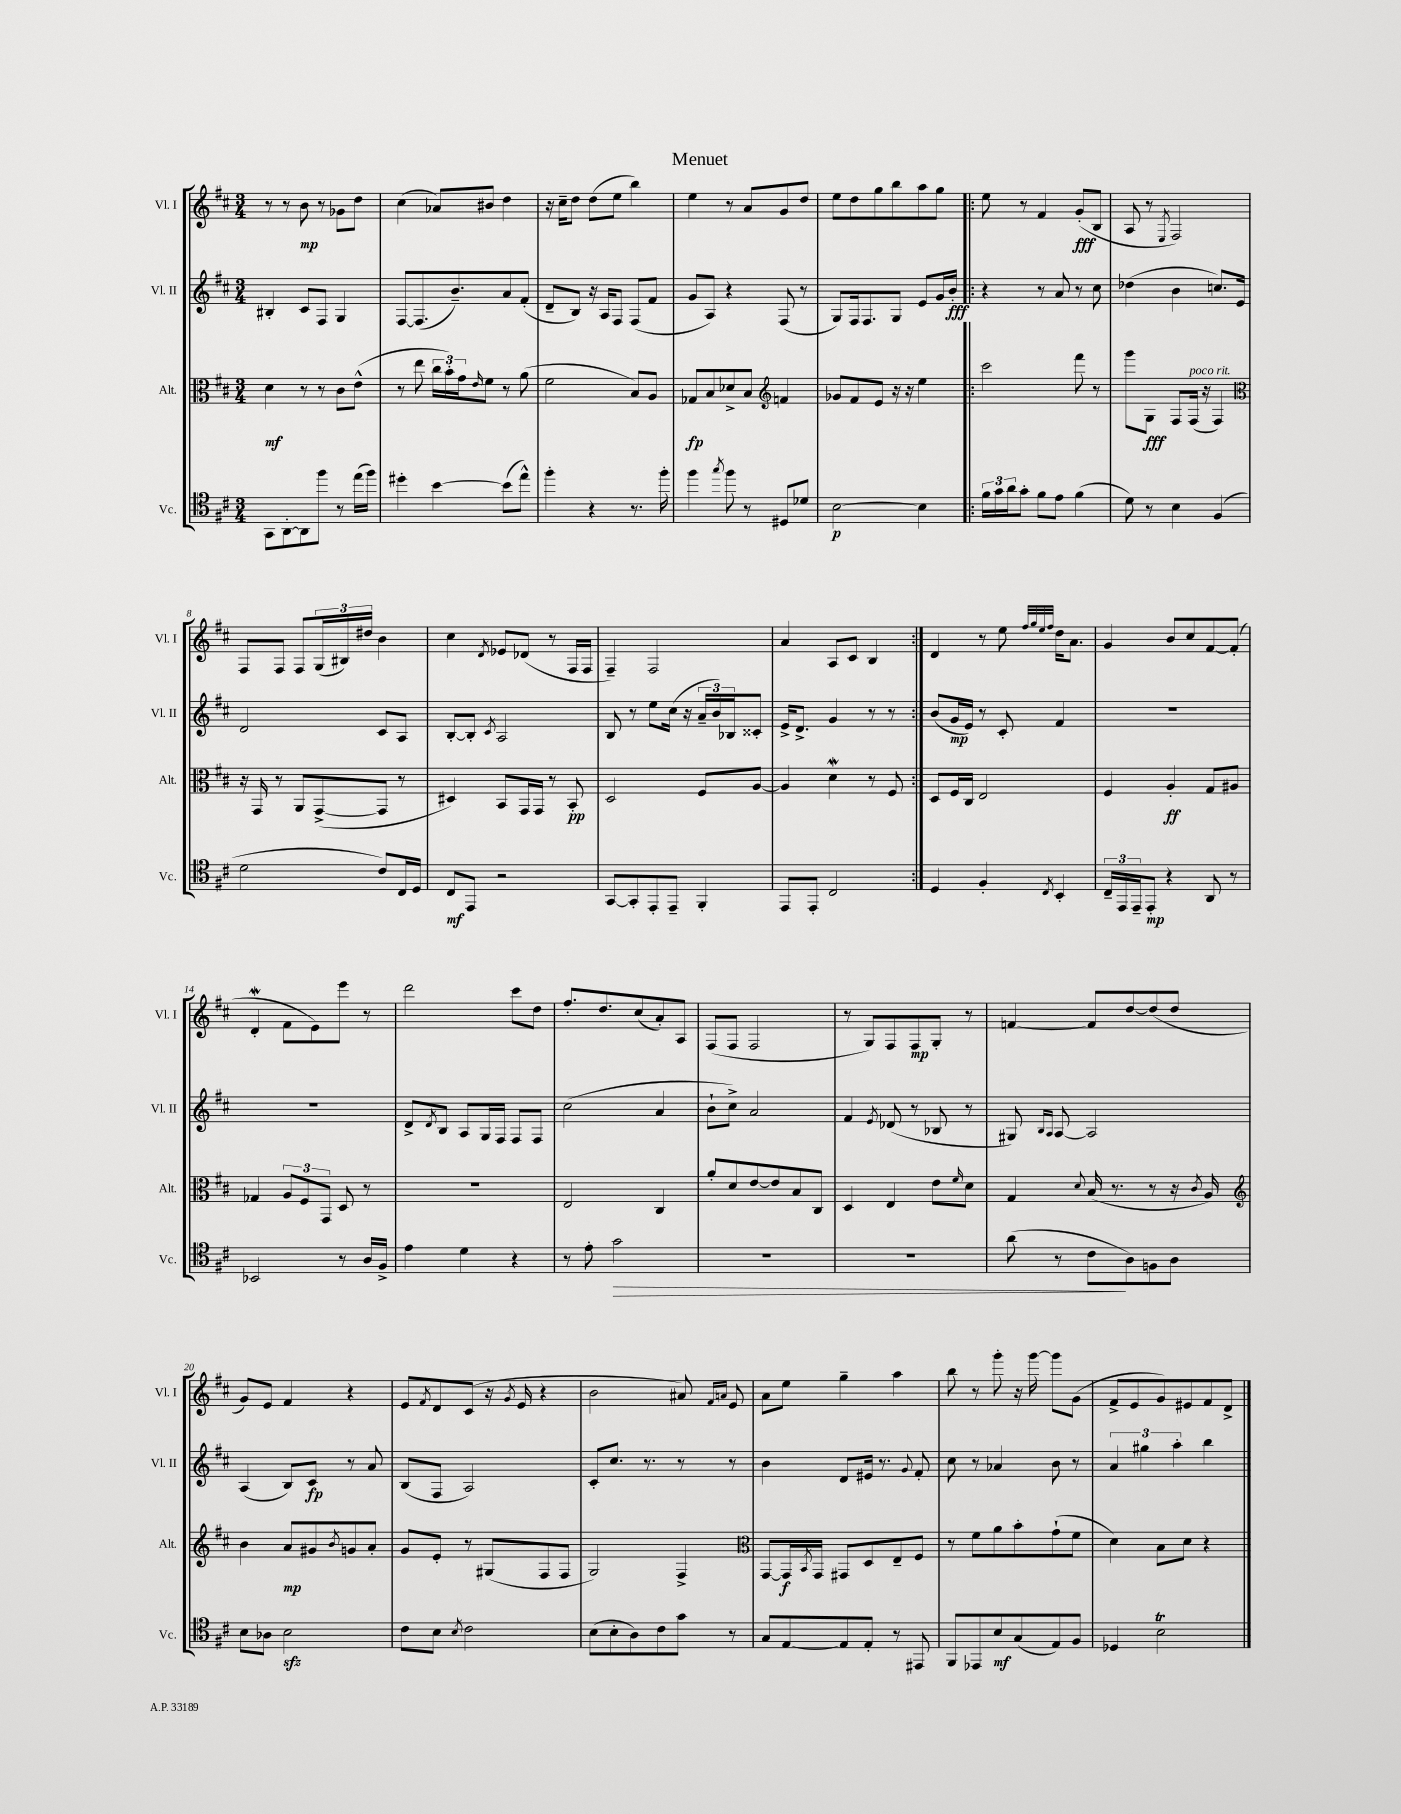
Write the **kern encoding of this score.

**kern	**kern	**kern	**kern
*staff4	*staff3	*staff2	*staff1
*clefC4	*clefC3	*clefG2	*clefG2
*k[f#c#]	*k[f#c#]	*k[f#c#]	*k[f#c#]
*M3/4	*M3/4	*M3/4	*M3/4
8GG	4d	4B#'	8r
[8AA'	.	.	8r
8AA]	8r	8c#	8b
8ff#	8r	8F#	8r
8r	8c#	4G	8g-
(16ee	(8e^^	.	8dd
16ff#)	.	.	.
=	=	=	=
4dd#'	8r	[8F#	(4cc#
.	8ee	(8.F#]	.
[4b	24cc#	.	8a-)
.	24b')	.	.
.	.	8.b~)	.
.	24g	.	.
.	16qqe	.	.
.	8f#	.	8b#
(8b]	8r	8a	4dd
8ee^^)	(8a	(8f#'	.
=	=	=	=
4ff#'	2f#	8d~	16r
.	.	.	16cc#~
.	.	8B)	8dd
4r	.	16r	(8dd
.	.	16A	.
.	.	8F#	8ee
8.r	8B)	(8F#	4bb)
.	8A	8f#	.
16ff#'	.	.	.
=	=	=	=
4ff#	8G-	8g	4ee
.	8B	8A)	.
8qgg	.	.	.
8ff#	8d-^	4r	8r
8r	8B	.	8a
*	*clefG2	*	*
8D#	4f	(8F#	8g
8d-	.	8r	8dd
=	=	=	=
[2B	8g-	8G)	8ee
.	8f#	16F#	8dd
.	.	8.F#	.
.	8e	.	8gg
.	16r	8G	8bb
.	16r	.	.
4B]	4ee	8e	8aa
.	.	16g	8gg
.	.	16b'	.
=!|:	=!|:	=!|:	=!|:
24f#	2ccc#	4r	8ee
24g	.	.	.
24a	.	.	.
8g'	.	.	8r
8f#	.	8r	4f#
8e	.	8a	.
(4f#	8fff#	8r	(8g'
.	8r	8cc#	8B
=	=	=	=
8d)	8ggg	(4dd-	8A
8r	8G	.	8r
.	.	.	8qE
4B	8F#	4b	2F#)
.	(16F#	.	.
.	16r	.	.
(4F#	4F#)	8.cc)	.
.	.	16e	.
=	=	=	=
*	*clefC3	*	*
2d	16r	2d	8F#
.	16GG	.	.
.	8r	.	8F#
.	8AA	.	8F#
.	([8GG^	.	(24G
.	.	.	24B#)
.	.	.	24dd#
8c#)	8GG]	8c#	4b
16C#	8r	8A	.
16D	.	.	.
=	=	=	=
8C#	4D#)	[8B'	4cc#
8EE	.	8B']	.
.	.	8qc#	8qd
2r	8BB	2A	8e-
.	16GG	.	(8d-
.	16GG	.	.
.	8r	.	8r
.	8BB'	.	16F#
.	.	.	16F#
=	=	=	=
[8GG	2D	8B	4F#~)
8GG']	.	8r	.
8EE'	.	8ee	2F#
8EE~	.	(16cc#	.
.	.	16r	.
4FF#'	8F#	24a~	.
.	.	24b)	.
.	.	24B-	.
.	[8A	8c##'	.
=	=	=	=
8EE	4A]	16e^	4a
.	.	8.d^	.
8EE'	.	.	.
2C#	4d	4g	8A
.	.	.	8c#
.	8r	8r	4B
.	8F#	8r	.
=:|!	=:|!	=:|!	=:|!
4D	8D	(8b	4d
.	16F#	16g	.
.	16C#	16e)	.
4F#'	2E	8r	8r
.	.	8c#'	8ee
.	.	.	32qqff#
.	.	.	32qqgg
.	.	.	32qqee
8qC#	.	.	32qqff#
4BB'	.	4f#	16dd
.	.	.	8.a
=	=	=	=
24C#~	4F#	2.r	4g
24EE	.	.	.
24EE~	.	.	.
8EE'	.	.	.
4r	4A'	.	8b
.	.	.	8cc#
8AA	8G	.	[8f#
8r	8A#	.	(8f#']
=	=	=	=
2BB-	4G-	2.r	4d'
.	12A	.	8f#
.	12F#	.	.
.	.	.	8e)
.	12GG	.	.
8r	8D	.	8eee
16A	8r	.	8r
16F#^	.	.	.
=	=	=	=
4e	2.r	8d^	2ddd
.	.	8qd	.
.	.	8B	.
4d	.	8A	.
.	.	16G	.
.	.	16F#	.
4r	.	8F#	8ccc#
.	.	8F#	8dd
=	=	=	=
8r	2E	(2cc#	8.ff#'
8e'	.	.	.
.	.	.	8.dd
2g	.	.	.
.	.	.	(8cc#
.	4C#	4a	8a')
.	.	.	8A
=	=	=	=
2.r	8a'	8b`	(8F#
.	8d	8cc#^)	8F#
.	[8e	2a	2F#
.	8e]	.	.
.	8B	.	.
.	8C#	.	.
=	=	=	=
2.r	4D	4f#	8r
.	.	.	8G)
.	.	8qe	.
.	4E	(8d-	8F#
.	.	8r	8F#
.	8e	8B-	8G'
.	16qqf#	.	.
.	8d	8r	8r
=	=	=	=
(8a	4G	8G#)	[4f
.	.	16qqB	.
.	.	16qqA	.
8r	.	[8A	.
.	8qqd	.	.
8c#	(16B	2A]	8f]
.	8.r	.	.
8A)	.	.	[8dd
8F	8r	.	(8dd]
8A	16r	.	8dd
.	8qc#	.	.
.	16A)	.	.
=	=	=	=
*	*clefG2	*	*
8B	4b	(4A	8g)
8A-	.	.	8e
2B	8a	8B)	4f#
.	8g#	8c#	.
.	8qb	.	.
.	8g	8r	4r
.	8a'	8a	.
=	=	=	=
8c#	8g	(8B	8e
.	.	.	8qf#
8B	8e'	8F#	8d
8qB	.	.	.
2c#	8r	2A)	(8c#
.	(8G#	.	16r
.	.	.	8qg
.	.	.	16e
.	8F#	.	4r
.	8F#	.	.
=	=	=	=
(8B	2G)	8c#'	2b
8B'	.	8.cc#	.
8A)	.	.	.
.	.	8.r	.
8c#	.	.	.
8g	4F#^	8r	8a#)
.	.	.	16qqf#
.	.	.	16qqa
8r	.	8r	8e
=	=	=	=
*	*clefC3	*	*
8G	[8GG	4b	8a
[8E	16GG]	.	8ee
.	8qBB	.	.
.	16GG	.	.
8E]	8GG#	8d	4gg~
8E'	8D	16e#	.
.	.	8.r	.
8r	8E~	.	4aa
.	.	8qqg	.
8EE#	8F#	8f#'	.
=	=	=	=
8FF#	8r	8cc#	8bb
8EE-	8f#	8r	8r
8B	8a	4a-	8ggg'
(8G	8b'	.	16r
.	.	.	[16ggg
8E)	(8g`	8b	8ggg]
8F#	8f#	8r	(8g
=	=	=	=
4D-	4d)	6a	8f#^
.	.	.	8e
.	.	6gg#	.
2B	8B	.	8g)
.	.	6aa'	.
.	8d	.	8e#
.	4r	4bb	8f#
.	.	.	8d^
==	==	==	==
*-	*-	*-	*-
